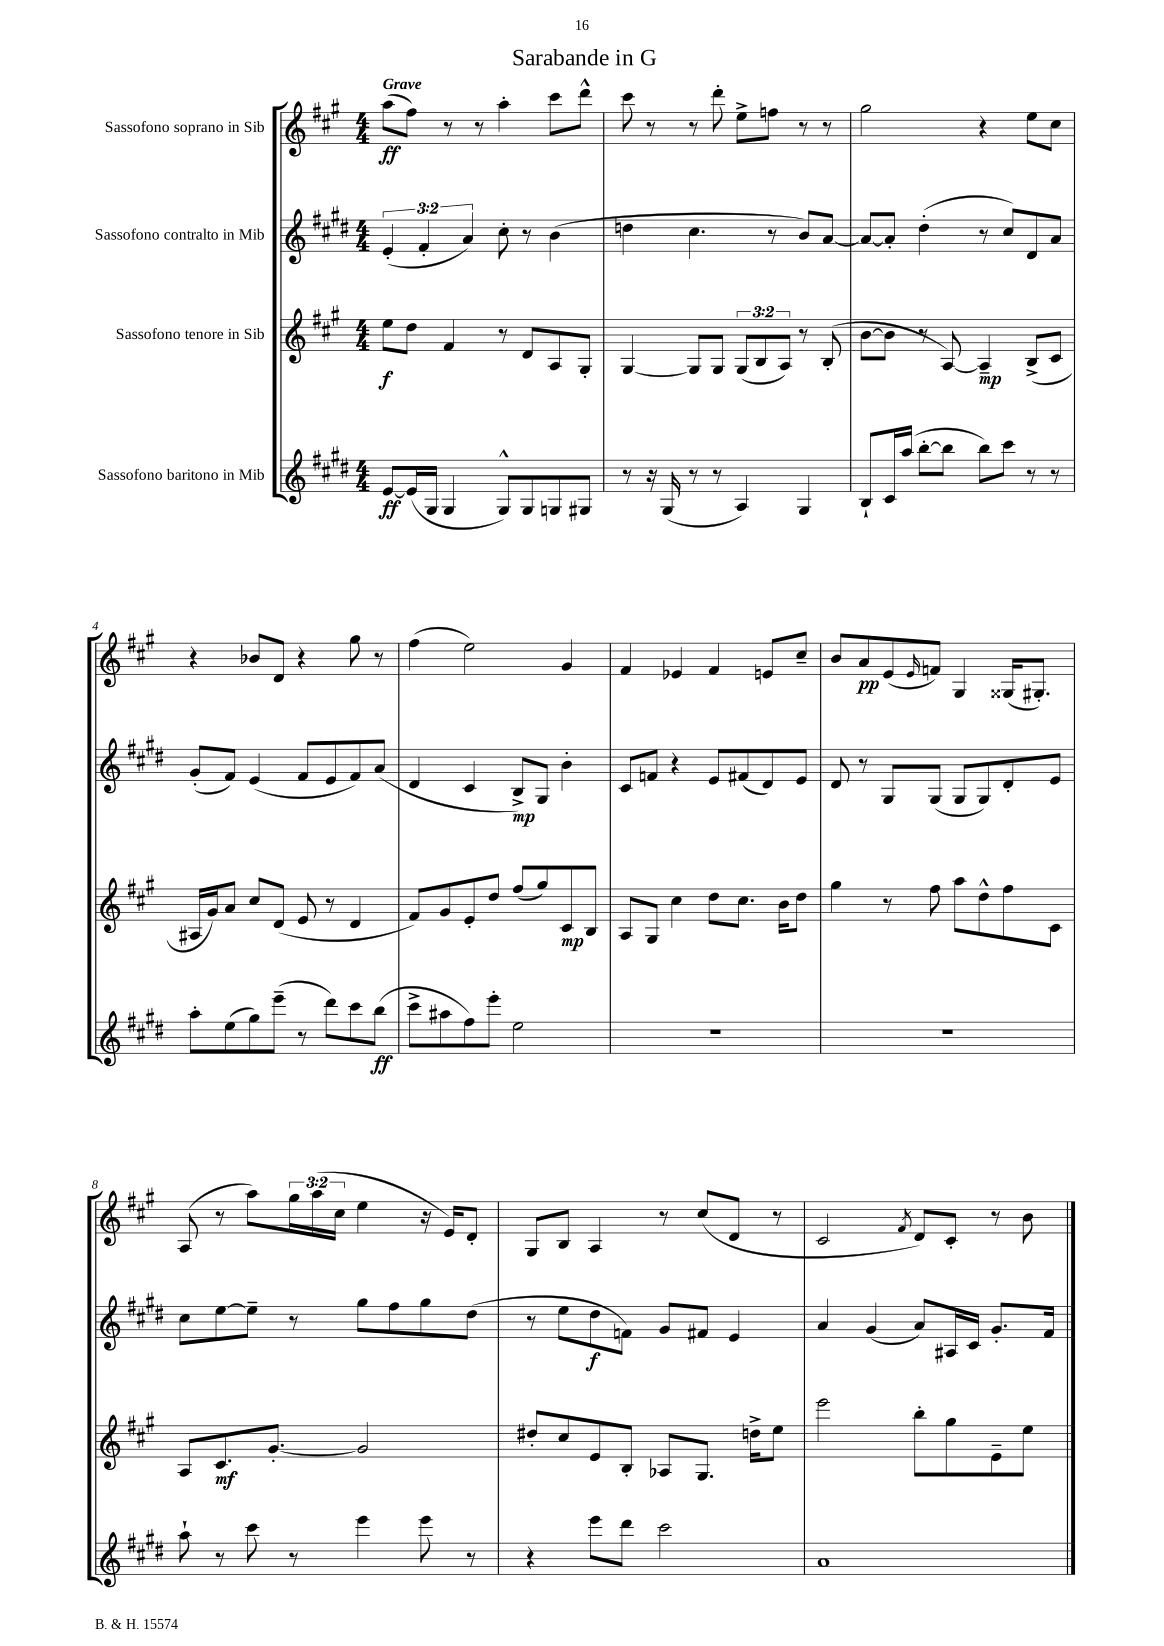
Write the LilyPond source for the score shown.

\header { title = "Sarabande in G" }
<<
\new StaffGroup <<
\new Staff = "s0" \with { instrumentName = "Sassofono soprano in Sib" } {
    \clef treble \key a \major \numericTimeSignature \time 4/4 \override Staff.TupletNumber.text = #tuplet-number::calc-fraction-text \tempo "Grave"
    a''8\ff( fis''8) r8 r8 a''4-. cis'''8 d'''8-^ |
    cis'''8 r8 r8 d'''8-. e''8-> f''8 r8 r8 |
    gis''2 r4 e''8 cis''8 |
    r4 bes'8 d'8 r4 gis''8 r8 |
    fis''4( e''2) gis'4 |
    fis'4 ees'4 fis'4 e'8 cis''8-- |
    b'8 a'8\pp e'8( \grace { e'16 } f'8) gis4 gisis16( gis8.-.) |
    a8( r8 a''8) \tuplet 3/2 { gis''16 a''16( cis''16 } e''4 r16 e'16) d'8-. |
    gis8 b8 a4 r8 cis''8( d'8 r8 |
    cis'2 \acciaccatura { fis'8 } d'8) cis'8-. r8 b'8 \bar "|." |
}
\new Staff = "s1" \with { instrumentName = "Sassofono contralto in Mib" } {
    \clef treble \key e \major \numericTimeSignature \time 4/4 \override Staff.TupletNumber.text = #tuplet-number::calc-fraction-text
    \tuplet 3/2 { e'4-.( fis'4-. a'4) } cis''8-. r8 b'4( |
    d''4 cis''4. r8 b'8) a'8~ |
    a'8~ a'8-. dis''4-.( r8 cis''8) dis'8 a'8 |
    gis'8-.( fis'8) e'4( fis'8 e'8 fis'8) a'8( |
    dis'4 cis'4 b8->\mp) gis8 b'4-. |
    cis'8 f'8 r4 e'8 fis'8( dis'8) e'8 |
    dis'8 r8 gis8 gis8( gis8 gis8) dis'8-. e'8 |
    cis''8 e''8~ e''8-- r8 gis''8 fis''8 gis''8 dis''8( |
    r8 e''8 dis''8\f f'8) gis'8 fis'8 e'4 |
    a'4 gis'4( a'8) ais16 cis'16 gis'8.-. fis'16 \bar "|." |
}
\new Staff = "s2" \with { instrumentName = "Sassofono tenore in Sib" } {
    \clef treble \key a \major \numericTimeSignature \time 4/4 \override Staff.TupletNumber.text = #tuplet-number::calc-fraction-text
    e''8\f d''8 fis'4 r8 d'8 a8 gis8-. |
    gis4~ gis8 gis8 \tuplet 3/2 { gis8( b8 a8) } r8 b8-.( |
    b'8~ b'8 r8 a8~) a4--\mp b8->( cis'8 |
    ais16 gis'16) a'8 cis''8 d'8( e'8 r8 d'4 |
    fis'8) gis'8 e'8-. d''8 fis''8( gis''8) cis'8\mp b8 |
    a8 gis8 cis''4 d''8 cis''8. b'16 d''8 |
    gis''4 r8 fis''8 a''8 d''8-^ fis''8 cis'8 |
    a8 cis'8.\mf gis'8.~-. gis'2 |
    dis''8-. cis''8 e'8 b8-. aes8 gis8. d''16-> e''8 |
    e'''2 b''8-. gis''8 e'8-- e''8 \bar "|." |
}
\new Staff = "s3" \with { instrumentName = "Sassofono baritono in Mib" } {
    \clef treble \key e \major \numericTimeSignature \time 4/4
    e'8~\ff e'16( gis16 gis4 gis8-^) gis8 g8 gis8 |
    r8 r16 gis16( r8 r8 a4) gis4 |
    b8-! cis'16 a''16( b''8~-. b''8 b''8) cis'''8 r8 r8 |
    a''8-. e''8( gis''8) e'''8--( r8 dis'''8) cis'''8 b''8\ff( |
    cis'''8-> ais''8 fis''8) e'''8-. e''2 |
    R1 |
    R1 |
    a''8-! r8 cis'''8 r8 e'''4 e'''8 r8 |
    r4 e'''8 dis'''8 cis'''2 |
    a'1 \bar "|." |
}
>>
>>
